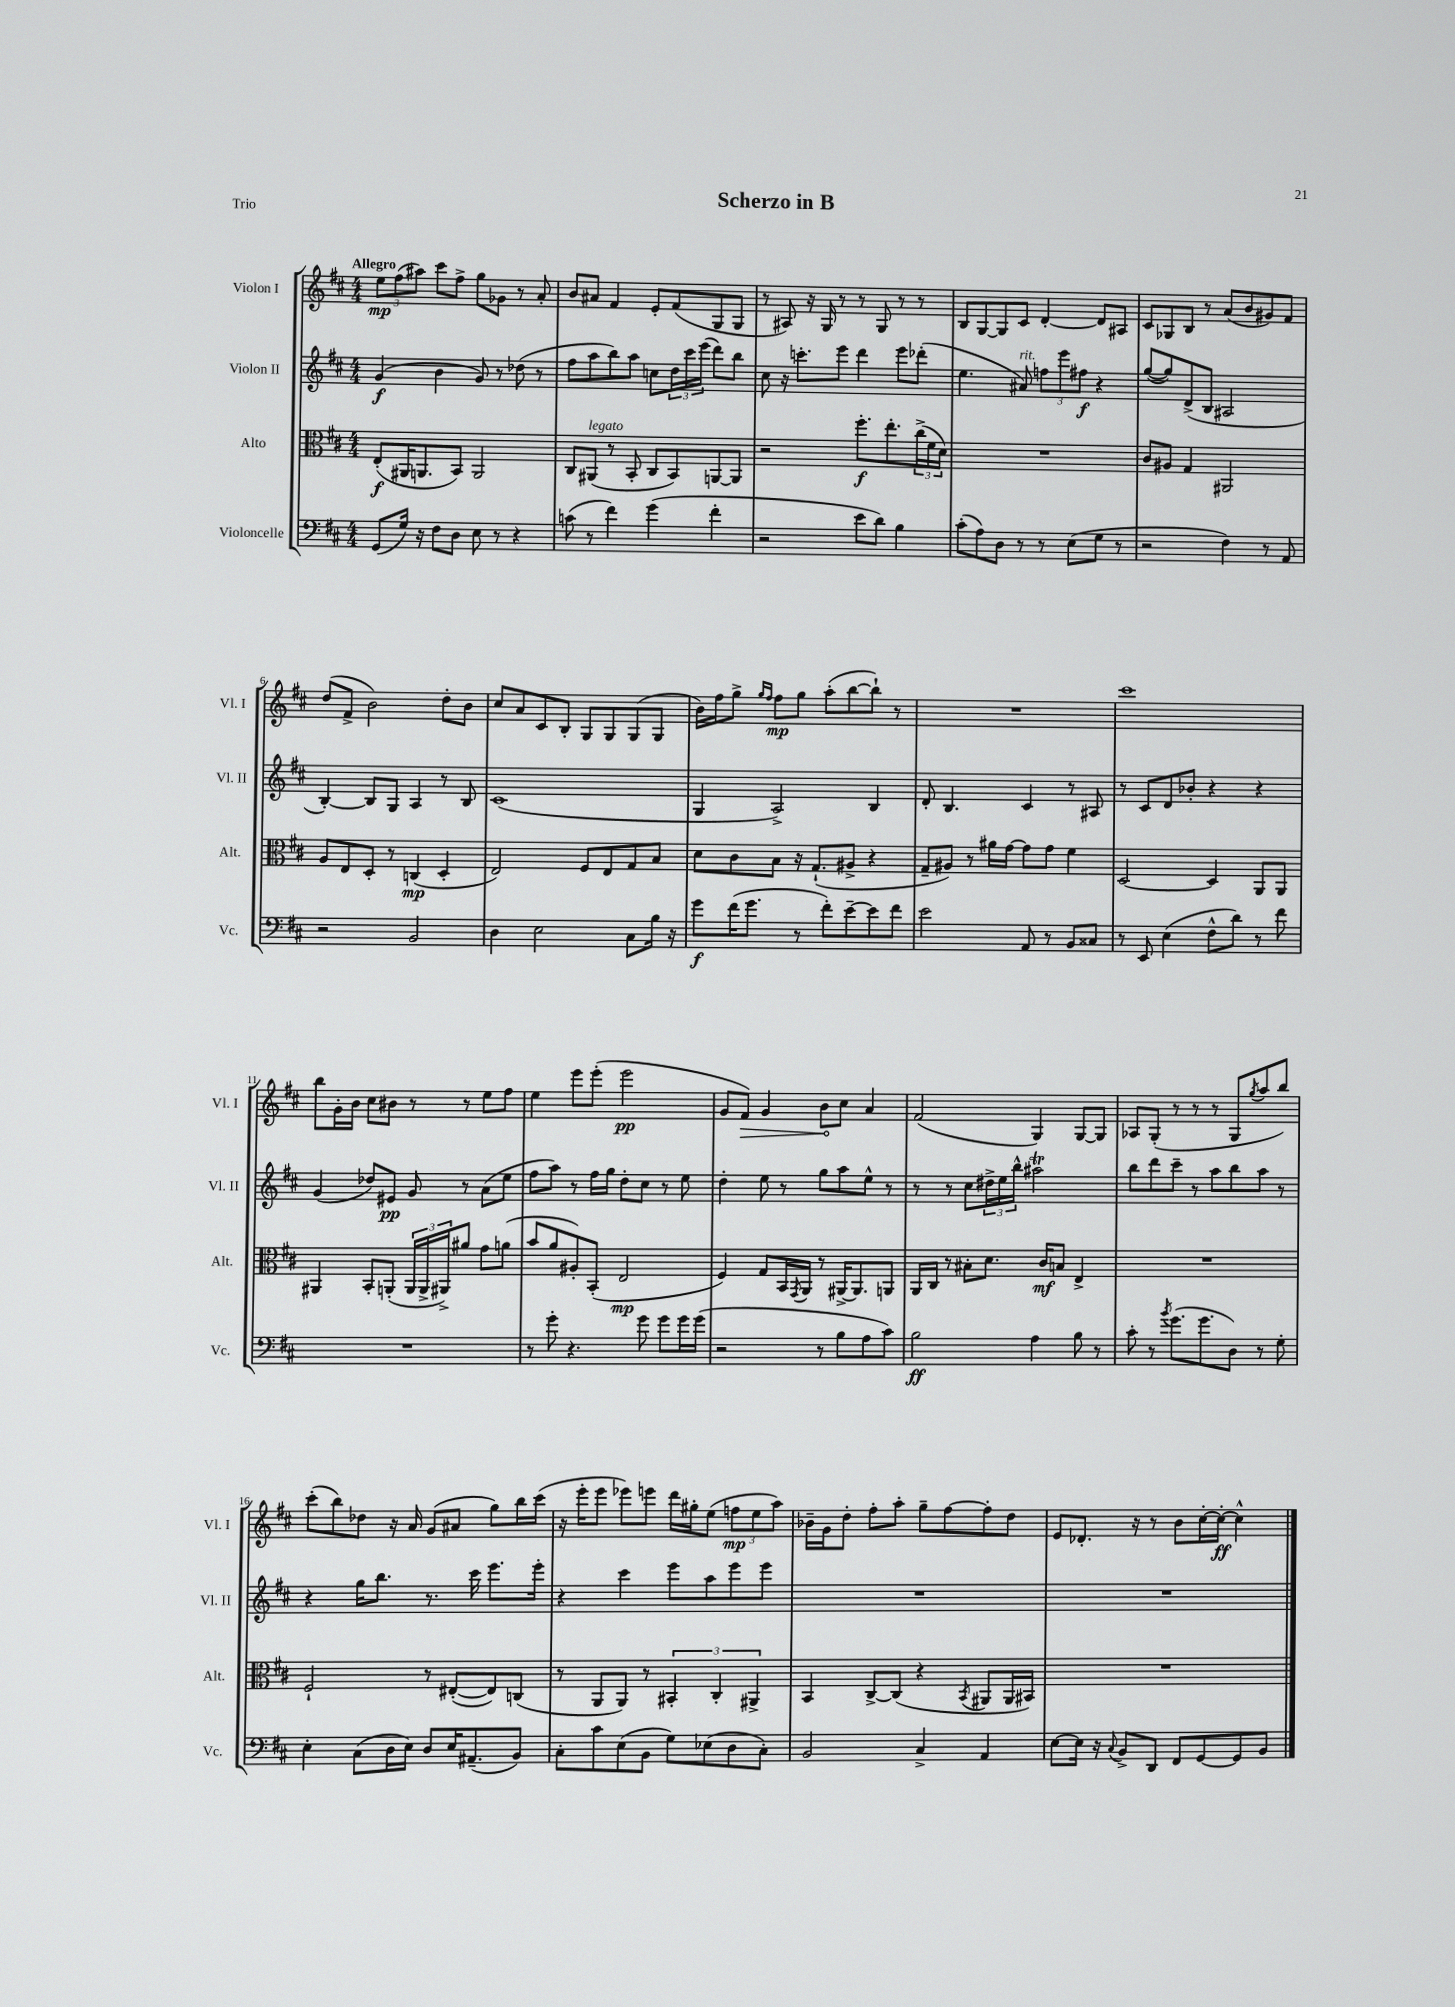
\header { title = "Scherzo in B" piece = "Trio" }
<<
\new StaffGroup <<
\new Staff = "s0" \with { instrumentName = "Violon I" shortInstrumentName = "Vl. I" } {
    \clef treble \key d \major \numericTimeSignature \time 4/4 \tempo "Allegro"
    \tuplet 3/2 { e''8\mp fis''8( ais''8) } cis'''8 fis''8-> g''8 ges'8 r8 a'8-. |
    b'8 ais'8 fis'4 e'8-. fis'8( g8 g8 |
    r8 ais8) r16 g16 r8 r8 g8 r8 r8 |
    b8 g8~ g8 cis'8 d'4~-. d'8 ais8 |
    cis'8 ges8 b8 r8 a'8( b'8 gis'8) fis'8 |
    d''8( fis'8-> b'2) d''8-. b'8 |
    cis''8 a'8 cis'8 b8-. g8 g8 g8( g8 |
    b'16) fis''16 g''8-> \grace { g''16 fis''16 } fis''8\mp g''8 a''8-.( b''8~ b''8-!) r8 |
    R1 |
    cis'''1 |
    b''8 g'16-. b'16 cis''8 bis'8 r8 r8 e''8 fis''8 |
    e''4 e'''8 e'''8-.( e'''2\pp |
    g'8 \once \override Hairpin.circled-tip = ##t fis'8\>) g'4 b'8\! cis''8 a'4 |
    fis'2( g4) g8~ g8 |
    aes8 g8-.( r8 r8 r8 g8 \acciaccatura { g''8 } a''8 b''8) |
    cis'''8-.( b''8) des''8 r16 a'16 g'8( ais'8 g''8) b''16 cis'''16( |
    r16 e'''16-. e'''8 ees'''8) e'''8 d'''16 gis''16-. e''8( \tuplet 3/2 { f''8\mp e''8 a''8) } |
    bes'16-- g'16 d''8-. fis''8-. a''8-. g''8-- fis''8~ fis''8-. d''8 |
    e'8 des'8.-. r16 r8 b'8 cis''16~-. cis''16~-.\ff cis''4-^ \bar "|." |
}
\new Staff = "s1" \with { instrumentName = "Violon II" shortInstrumentName = "Vl. II" } {
    \clef treble \key d \major \numericTimeSignature \time 4/4
    g'4\f( b'4 g'8) r8 des''8( r8 |
    fis''8 a''8 b''8) a''8 c''8 \tuplet 3/2 { d''16 cis'''16 e'''16( } d'''8) b''8 |
    cis''8 r16 c'''8.-. e'''8 d'''4 e'''8 des'''8-.( |
    e''4. ais'8^\markup { \italic "rit." }) \tuplet 3/2 { f''8 e'''8 fis''8\f } r4 |
    g''8~( g''8) d'8->( b8 ais2 |
    b4~-.) b8 g8 a4 r8 b8 |
    cis'1( |
    g4 a2->) b4 |
    d'8-. b4. cis'4 r8 ais8 |
    r8 cis'8 d'8 bes'8-. r4 r4 |
    g'4( des''8) eis'8\pp g'8 r8 a'8( e''8 |
    fis''8 a''8) r8 fis''16 g''16 d''8-. cis''8 r8 e''8 |
    d''4-. e''8 r8 g''8 a''8 e''8-^ r8 |
    r8 r8 cis''8 \tuplet 3/2 { dis''16-> e''16 b''16-^ } ais''2\trill |
    b''8 d'''8 cis'''8-- r8 a''8 b''8 a''8 r8 |
    r4 g''16 b''8. r8. cis'''16 e'''8. e'''16-. |
    r4 cis'''4 e'''8 a''8 e'''8 e'''8 |
    R1 |
    R1 \bar "|." |
}
\new Staff = "s2" \with { instrumentName = "Alto" shortInstrumentName = "Alt." } {
    \clef alto \key d \major \numericTimeSignature \time 4/4
    e8-.\f( ais,16 a,8. b,8) a,2 |
    cis8 ais,8^\markup { \italic "legato" }( r8 b,8-. cis8 b,8) a,8~ a,8 |
    r2 fis''8.-.\f e''8.-. \tuplet 3/2 { cis''16->( fis'16 d'16) } |
    R1 |
    cis'8 ais8 g4 ais,2 |
    a8 e8 d8-. r8 c4\mp( d4-. |
    e2) fis8 e8 g8 b8 |
    d'8 cis'8 b8 r16 g8.-!( ais8-> r4 |
    g8-- ais8) r8 ais'16 g'16~ g'8 g'8 fis'4 |
    d2~ d4 a,8 a,8 |
    ais,4 b,8-. a,8-.( \tuplet 3/2 { a,16 a,16-> ais,16->) } ais'8 g'8 a'8( |
    b'8 a'8 ais8-.) b,8-.( e2\mp |
    fis4) g8 b,16 \acciaccatura { g,8 } a,16 r8 ais,16~-> ais,8. a,8 |
    a,16 cis16 r8 bis8-. d'8. cis'16\mf b8 e4-> |
    R1 |
    fis2-! r8 eis8~-.( eis8) c8( |
    r8 a,8 a,8) r8 \tuplet 3/2 { bis,4-. cis4-. ais,4-> } |
    b,4 cis8~-> cis8( r4 \acciaccatura { b,8 } ais,8 ais,16 bis,16) |
    R1 \bar "|." |
}
\new Staff = "s3" \with { instrumentName = "Violoncelle" shortInstrumentName = "Vc." } {
    \clef bass \key d \major \numericTimeSignature \time 4/4
    g,8( g16) r16 fis8 d8 e8 r8 r4 |
    c'8( r8 fis'4) g'4( fis'4-. |
    r2 e'8 d'8) b4 |
    cis'8-.( a8) d8 r8 r8 e8( g8 r8 |
    r2 fis4) r8 a,8 |
    r2 b,2 |
    d4 e2 cis8 b16 r16 |
    g'8\f fis'16( g'8. r8 fis'8-.) e'8~-- e'8 fis'8 |
    e'2 a,8 r8 b,8 cisis8 |
    r8 e,8 e4( fis8-^ d'8) r8 fis'8 |
    R1 |
    r8 g'8-. r4. g'8 g'8 g'16 g'16( |
    r2 r8 b8 a8 cis'8) |
    b2\ff a4 b8 r8 |
    cis'8-. r8 \acciaccatura { b'8 } g'8.( g'8. d8) r8 g8-. |
    e4-. cis8( d16 e16) d8 e16 ais,8.--( b,8) |
    cis8-. cis'8 e8( b,8 g8) ees8( d8 cis8-.) |
    b,2 cis4-> a,4 |
    e8~ e16 r16 \appoggiatura { cis8 } b,8-> d,8 fis,8 g,8~ g,8 b,8 \bar "|." |
}
>>
>>
